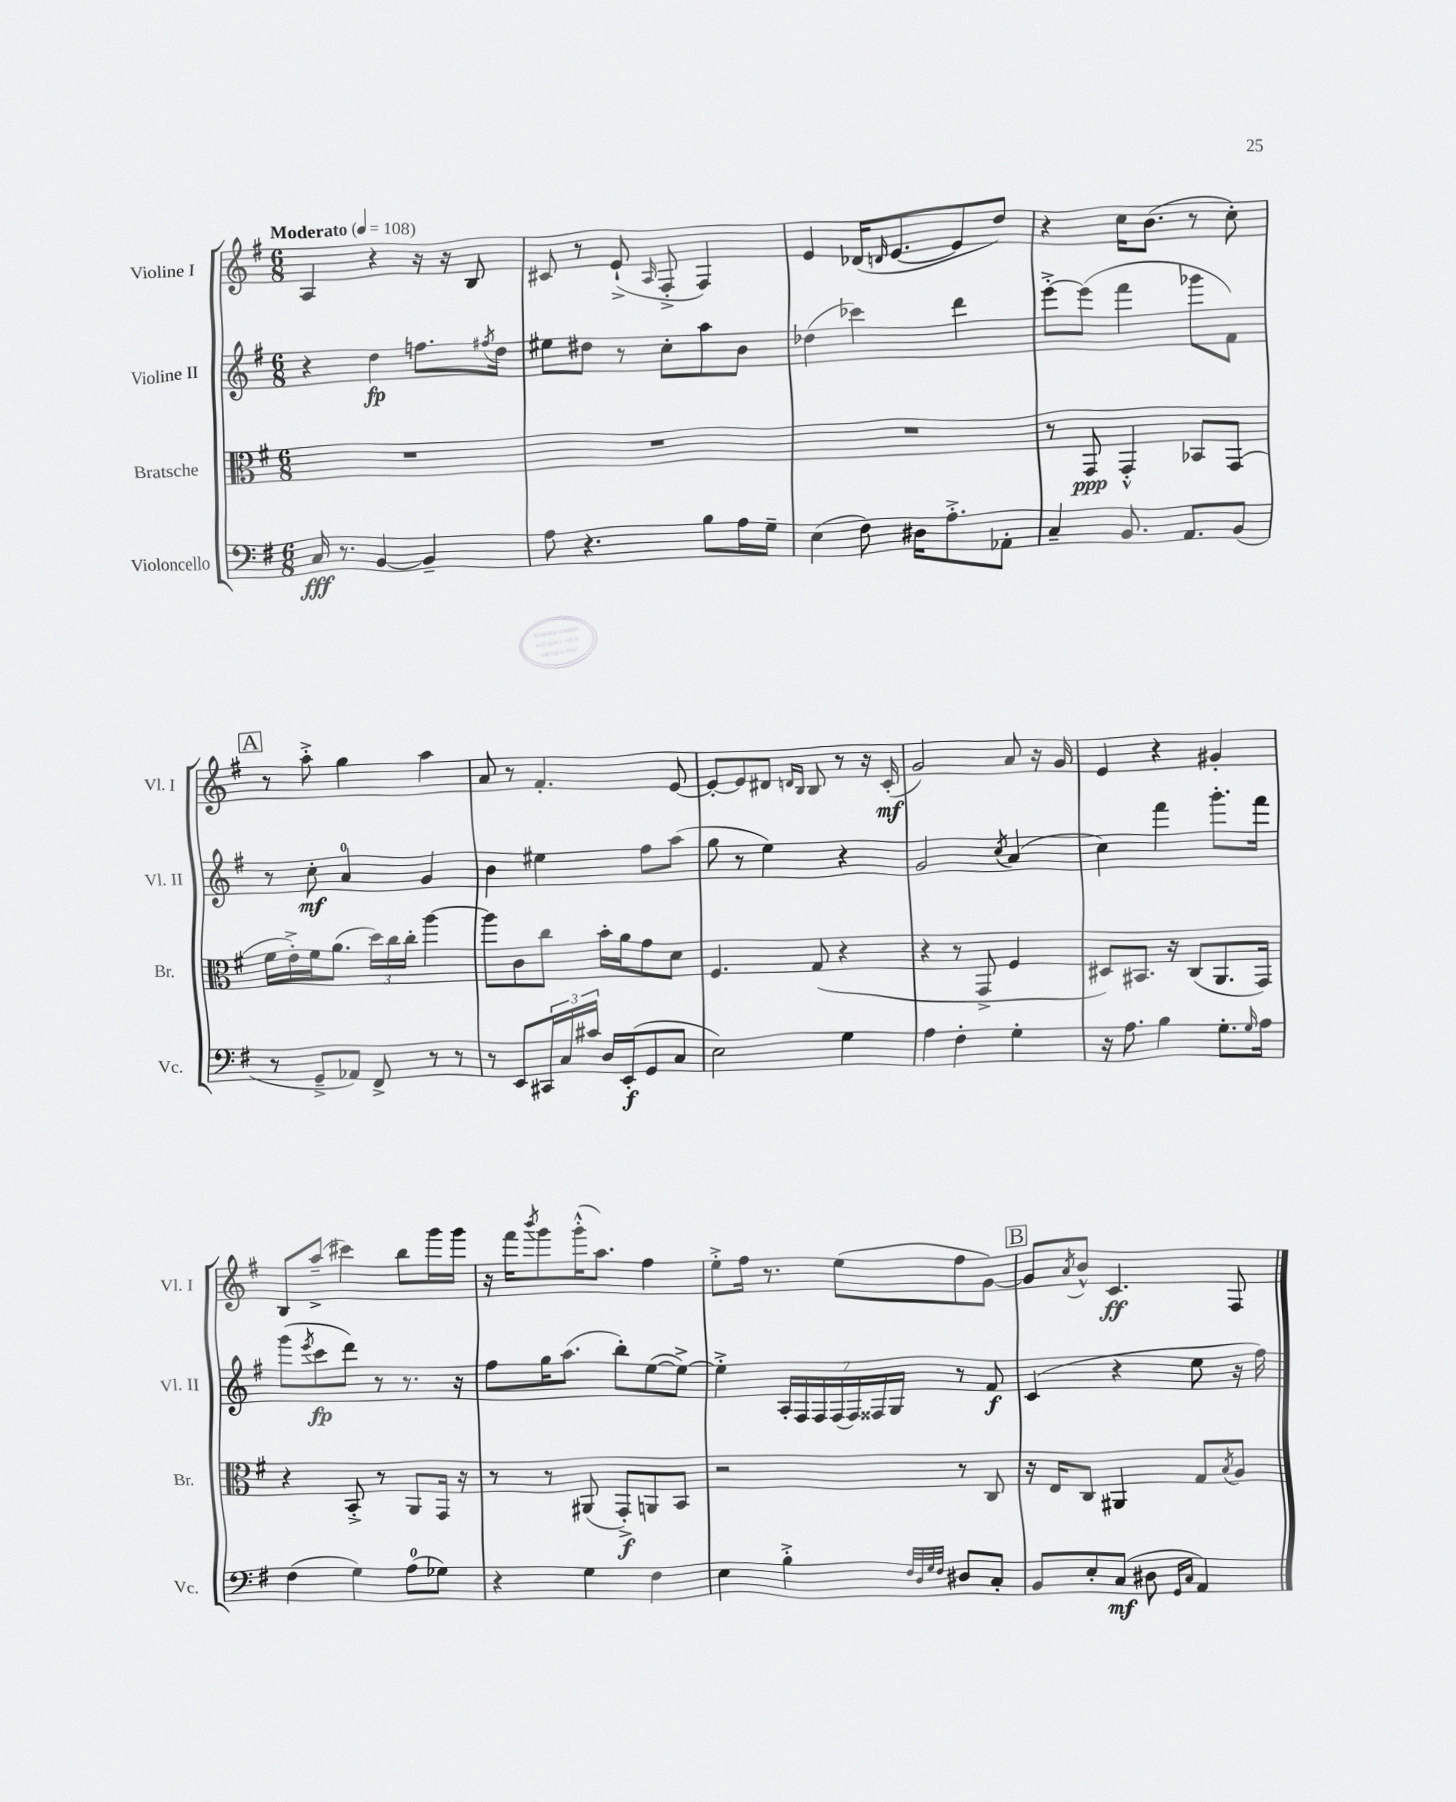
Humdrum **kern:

**kern	**dynam	**kern	**dynam	**kern	**dynam	**kern	**dynam
*part4	*part4	*part3	*part3	*part2	*part2	*part1	*part1
*staff4	*staff4	*staff3	*staff3	*staff2	*staff2	*staff1	*staff1
*I"Violoncello	*	*I"Bratsche	*	*I"Violine II	*	*I"Violine I	*
*I'Vc.	*	*I'Br.	*	*I'Vl. II	*	*I'Vl. I	*
*clefF4	*	*clefC3	*	*clefG2	*	*clefG2	*
*k[f#]	*	*k[f#]	*	*k[f#]	*	*k[f#]	*
*M6/8	*	*M6/8	*	*M6/8	*	*M6/8	*
*MM108	*	*MM108	*	*MM108	*	*MM108	*
=1	=1	=1	=1	=1	=1	=1	=1
!	!	!	!	!	!	!LO:TX:a:B:t=Moderato	!
16C/	fff	2.r	.	4r	.	4A/	.
8.r	.	.	.	.	.	.	.
[4BB/	.	.	.	4dd\	fp	4r	.
4BB~/]	.	.	.	8.ffn\L	.	16r	.
.	.	.	.	.	.	16r	.
.	.	.	.	.	.	8B/	.
.	.	.	.	8qff#X/	.	.	.
.	.	.	.	16dd\Jk	.	.	.
=2	=2	=2	=2	=2	=2	=2	=2
8A\	.	2.r	.	8ee#X\L	.	8c#X/	.
4.r	.	.	.	8dd#X\J	.	8r	.
.	.	.	.	8r	.	(8e`^/	.
.	.	.	.	.	.	16qqA/	.
.	.	.	.	8cc'\L	.	8F#'^/	.
8B\L	.	.	.	8aa\	.	4F#/)	.
16A\L	.	.	.	8b\J	.	.	.
16G~\JJ	.	.	.	.	.	.	.
=3	=3	=3	=3	=3	=3	=3	=3
(4E\	.	2.r	.	(4dd-X\	.	4e/	.
8F#\)	.	.	.	4ccc-X\)	.	(16d-X/KL	.
.	.	.	.	.	.	16qqdn/	.
.	.	.	.	.	.	[8.e/	.
16D#X\KL	.	.	.	.	.	.	.
8.A'^\	.	.	.	.	.	.	.
.	.	.	.	4ddd\	.	8e/]	.
8AA-X'\J	.	.	.	.	.	8dd/J)	.
=4	=4	=4	=4	=4	=4	=4	=4
4C~/	.	8r	.	[8eee'^\L	.	4r	.
.	.	8GG/	ppp	(8eee\J]	.	.	.
8.BB/	.	4GG'^^/	.	4fff#\	.	16cc\KL	.
.	.	.	.	.	.	(8.b\J	.
8.AA/L	.	.	.	.	.	.	.
.	.	8BB-X/L	.	8ggg-X\L	.	8r	.
(8BB/J	.	(8GG/J	.	8f#\J)	.	8cc'\)	.
!!LO:LB:g=z
!!LO:REH:place=s1:t=A
=5	=5	=5	=5	=5	=5	=5	=5
8r	.	16f#\LL	.	8r	.	8r	.
.	.	16e'^\)	.	.	.	.	.
8GG~^/L	.	16f#\J	.	8cc'\	mf	8aa'^\	.
.	.	(8.a\J	.	.	.	.	.
8AA-X/J)	.	.	.	4a/	.	4gg\	.
8FF#^/	.	24dd\LL)	.	.	.	.	.
.	.	24cc\	.	.	.	.	.
.	.	24cc'\JJ	.	.	.	.	.
8r	.	[4aa\	.	4g/	.	4aa\	.
8r	.	.	.	.	.	.	.
=6	=6	=6	=6	=6	=6	=6	=6
8r	.	8aa\L]	.	4b\	.	8a/	.
8EE/L	.	8c\	.	.	.	8r	.
24CC#X/L	.	8cc\J	.	4ee#X\	.	4.f#'/	.
24C/	.	.	.	.	.	.	.
24c#X/JJ	.	.	.	.	.	.	.
16D/LL	.	16b'\LL	.	.	.	.	.
(16EE'/J	f	16a\J	.	.	.	.	.
8GG/	.	8g\	.	8ff#\L	.	.	.
8C/J	.	8d\J	.	(8aa\J	.	[8e/	.
=7	=7	=7	=7	=7	=7	=7	=7
2E\)	.	4.F#/	.	8gg\	.	8e'/L_	.
.	.	.	.	8r	.	8e/]	.
.	.	.	.	4ee\)	.	8d#X/J	.
.	.	.	.	.	.	16qqdn/LL	.
.	.	.	.	.	.	16qqB/JJ	.
.	.	(8G/	.	.	.	8B/	.
4G\	.	4r	.	4r	.	8r	.
.	.	.	.	.	.	16r	.
.	.	.	.	.	.	(16c'/	mf
=8	=8	=8	=8	=8	=8	=8	=8
4A\	.	4r	.	2g/	.	2g/)	.
4F#'\	.	8r	.	.	.	.	.
.	.	8GG^/	.	.	.	.	.
.	.	.	.	8qcc/	.	.	.
4G'\	.	4F#/	.	(4a/	.	8a/	.
.	.	.	.	.	.	16r	.
.	.	.	.	.	.	16g/	.
=9	=9	=9	=9	=9	=9	=9	=9
16r	.	8D#X/L)	.	4cc\)	.	4e/	.
8.A\	.	.	.	.	.	.	.
.	.	8.BB#X/J	.	.	.	.	.
4B\	.	.	.	4fff#\	.	4r	.
.	.	16r	.	.	.	.	.
.	.	(8C/L	.	.	.	.	.
8.G'\L	.	8.AA/	.	8.ggg'\L	.	4g#X'/	.
16qqG/	.	.	.	.	.	.	.
16A\Jk	.	16GG/Jk)	.	16fff#\Jk	.	.	.
!!LO:LB:g=z
=10	=10	=10	=10	=10	=10	=10	=10
(4F#\	.	4r	.	(8ggg\L	.	8B/L	.
.	.	.	.	8qeee/	.	.	.
.	.	.	.	8ccc\	fp	(8aa~^/J	.
4G\)	.	8BB'^/	.	8ddd\J)	.	4ccc#X\)	.
.	.	8r	.	8r	.	.	.
(8A\L	.	8AA/L	.	8.r	.	8bb\L	.
8G-X\J)	.	16GG/Jk	.	.	.	16ggg\L	.
.	.	16r	.	16r	.	16ggg\JJ	.
=11	=11	=11	=11	=11	=11	=11	=11
4r	.	8r	.	8ff#\L	.	16r	.
.	.	.	.	.	.	16fff#\KL	.
.	.	.	.	.	.	8qbbb/	.
.	.	8r	.	16gg\K	.	8ggg\	.
.	.	.	.	(8.aa\J	.	.	.
4G\	.	(8AA#X/	.	.	.	(16ggg'^^\K	.
.	.	.	.	.	.	8.aa\J)	.
.	.	8GG'^/L)	f	8bb'\L)	.	.	.
4F#\	.	8AAn/	.	([8ee\	.	4ff#\	.
.	.	8BB/J	.	8ee^\J_)	.	.	.
=12	=12	=12	=12	=12	=12	=12	=12
4E\	.	2r	.	4ee'^\]	.	8ee'^\L	.
.	.	.	.	.	.	16ff#\Jk	.
.	.	.	.	.	.	8.r	.
4B'^\	.	.	.	28A'/LL	.	.	.
.	.	.	.	28F#/	.	.	.
.	.	.	.	28F#/	.	.	.
.	.	.	.	(28F#/	.	.	.
.	.	.	.	.	.	(8ee\L	.
.	.	.	.	28F#/)	.	.	.
.	.	.	.	28F##X/	.	.	.
.	.	.	.	28G/JJ	.	.	.
32qqF#/LLL	.	.	.	.	.	.	.
32qqD/	.	.	.	.	.	.	.
32qqG/	.	.	.	.	.	.	.
32qqF#/JJJ	.	.	.	.	.	.	.
8D#X/L	.	8r	.	8r	.	8ff#\	.
8C'/J	.	8C/	.	8f#/	f	[8g\J)	.
!!LO:REH:place=s1:t=B
=13	=13	=13	=13	=13	=13	=13	=13
8BB/L	.	16r	.	(4c/	.	8g/L]	.
.	.	16E/KL	.	.	.	.	.
.	.	.	.	.	.	8qa/	.
8E'/	.	8C/J	.	.	.	8b^^/J	.
(8C/J	mf	4AA#X/	.	4r	.	4.c/	ff
8D#X\	.	.	.	.	.	.	.
16qqGG/LL	.	.	.	.	.	.	.
16qqC/JJ	.	.	.	.	.	.	.
4AA/)	.	8G/L	.	8ee\	.	.	.
.	.	8qB/	.	.	.	.	.
.	.	8A/J	.	16r	.	8F#/	.
.	.	.	.	16ff#\)	.	.	.
==	==	==	==	==	==	==	==
*-	*-	*-	*-	*-	*-	*-	*-
